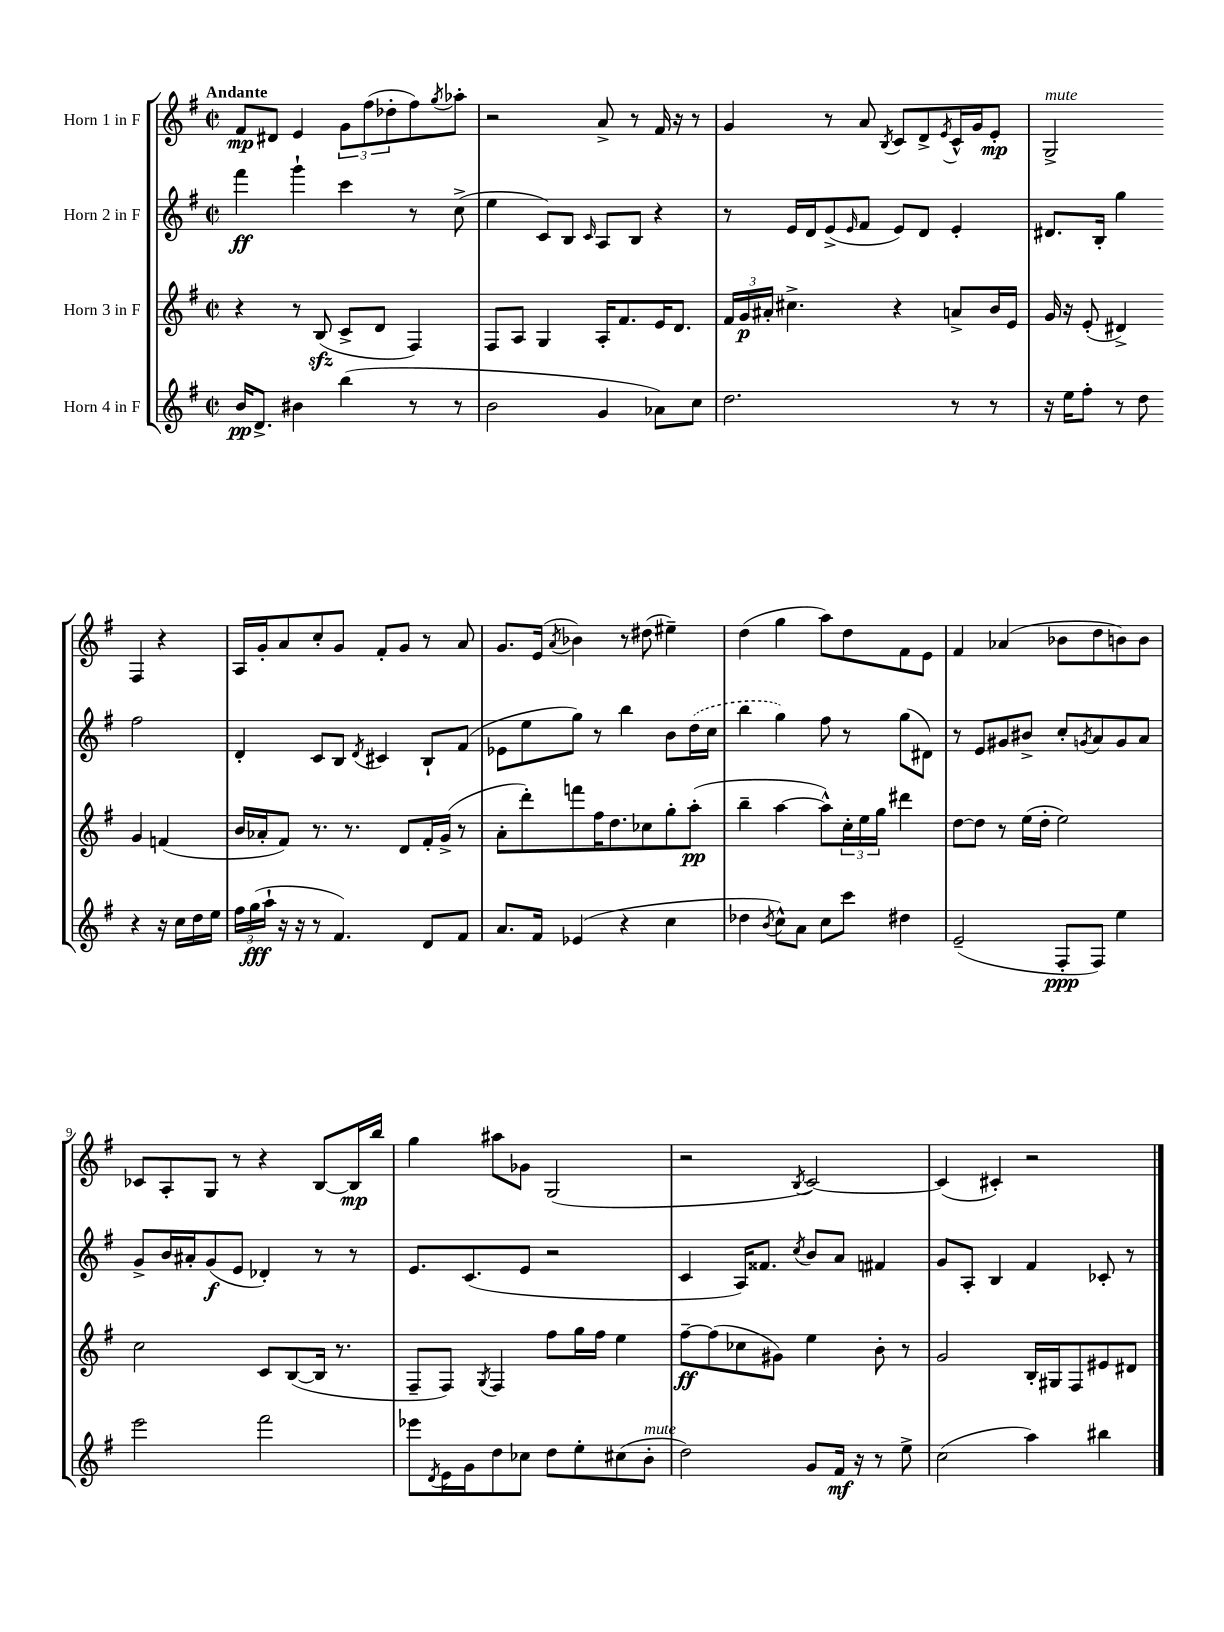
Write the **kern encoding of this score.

**kern	**kern	**kern	**kern
*staff4	*staff3	*staff2	*staff1
*clefG2	*clefG2	*clefG2	*clefG2
*k[f#]	*k[f#]	*k[f#]	*k[f#]
*M2/2	*M2/2	*M2/2	*M2/2
*met(c|)	*met(c|)	*met(c|)	*met(c|)
16b	4r	4fff#	8f#
8.d^	.	.	.
.	.	.	8d#
4b#	8r	4ggg`	4e
.	(8B	.	.
(4bb	8c^	4ccc	12g
.	.	.	(12ff#
.	8d	.	.
.	.	.	12dd-'
8r	4F#)	8r	8ff#)
.	.	.	8qgg
8r	.	(8cc^	8aa-'
=	=	=	=
2b	8F#	4ee	2r
.	8A	.	.
.	4G	8c)	.
.	.	8B	.
.	.	16qqc	.
4g	16A'	8A	8a^
.	8.f#	.	.
.	.	8B	8r
8a-)	16e	4r	16f#
.	8.d	.	16r
8cc	.	.	8r
=	=	=	=
2.dd	24f#	8r	4g
.	24g	.	.
.	24a#'	.	.
.	4.cc#^	16e	.
.	.	16d	.
.	.	(8e^	8r
.	.	16qqe	.
.	.	8f#	8a
.	.	.	8qB
.	4r	8e)	8c
.	.	8d	8d^
.	.	.	8qe
8r	8a^	4e'	16c^^
.	.	.	16g
8r	16b	.	8e'
.	16e	.	.
=	=	=	=
16r	16g	8.d#	2G^
16ee	16r	.	.
8ff#'	(8e'	.	.
.	.	16B'	.
8r	4d#^)	4gg	.
8dd	.	.	.
4r	4g	2ff#	4F#
16r	(4f	.	4r
16cc	.	.	.
16dd	.	.	.
16ee	.	.	.
=	=	=	=
24ff#	16b	4d'	16A
(24gg	.	.	.
.	16a-'	.	16g'
24aa`	.	.	.
16r	8f#)	.	8a
16r	.	.	.
8r	8.r	8c	8cc'
4.f#)	.	8B	8g
.	8.r	.	.
.	.	8qd	.
.	.	4c#	8f#'
.	8d	.	8g
8d	16f#'	8B`	8r
.	(16g^	.	.
8f#	8r	(8f#	8a
=	=	=	=
8.a	8a'	8e-	8.g
.	8ddd')	8ee	.
16f#	.	.	(16e
.	.	.	8qa
(4e-	8fff	8gg)	4b-)
.	16ff#	8r	.
.	8.dd	.	.
4r	.	4bb	8r
.	8cc-	.	(8dd#
4cc	8gg'	8b	4ee#~)
.	(8aa'	(16dd	.
.	.	16cc	.
=	=	=	=
4dd-	4bb~	4bb	(4dd
8qb	.	.	.
8cc^^)	[4aa	4gg)	4gg
8a	.	.	.
8cc	8aa^^])	8ff#	8aa)
8ccc	24cc'	8r	8dd
.	24ee	.	.
.	24gg	.	.
4dd#	4ddd#	(8gg	8f#
.	.	8d#)	8e
=	=	=	=
(2e~	[8dd	8r	4f#
.	8dd]	8e	.
.	8r	8g#	(4a-
.	(16ee	8b#^	.
.	16dd'	.	.
8F#'	2ee)	8cc'	8b-
.	.	8qg	.
8F#)	.	8a	8dd
4ee	.	8g	8b)
.	.	8a	8b
=	=	=	=
2eee	2cc	8g^	8c-
.	.	16b	8A'
.	.	16a#'	.
.	.	(8g	8G
.	.	8e	8r
2fff#	8c	4d-')	4r
.	([8B	.	.
.	16B]	8r	[8B
.	8.r	.	.
.	.	8r	16B]
.	.	.	16bb
=	=	=	=
8eee-	8F#~	8.e	4gg
8qd	.	.	.
16e	8F#)	.	.
16g	.	(8.c	.
.	8qG	.	.
8dd	4F#	.	8aa#
8cc-	.	8e	8g-
8dd	8ff#	2r	(2G
8ee'	16gg	.	.
.	16ff#	.	.
(8cc#	4ee	.	.
8b'	.	.	.
=	=	=	=
2dd)	[8ff#~	4c	2r
.	(8ff#]	.	.
.	8cc-	16A)	.
.	.	8.f##	.
.	8g#)	.	.
.	.	8qcc	8qB
8g	4ee	8b	[2c)
16f#	.	8a	.
16r	.	.	.
8r	8b'	4f#	.
8ee^	8r	.	.
=	=	=	=
(2cc	2g	8g	(4c]
.	.	8A'	.
.	.	4B	4c#')
4aa)	16B'	4f#	2r
.	16G#	.	.
.	8F#	.	.
4bb#	8e#	8c-'	.
.	8d#	8r	.
==	==	==	==
*-	*-	*-	*-
